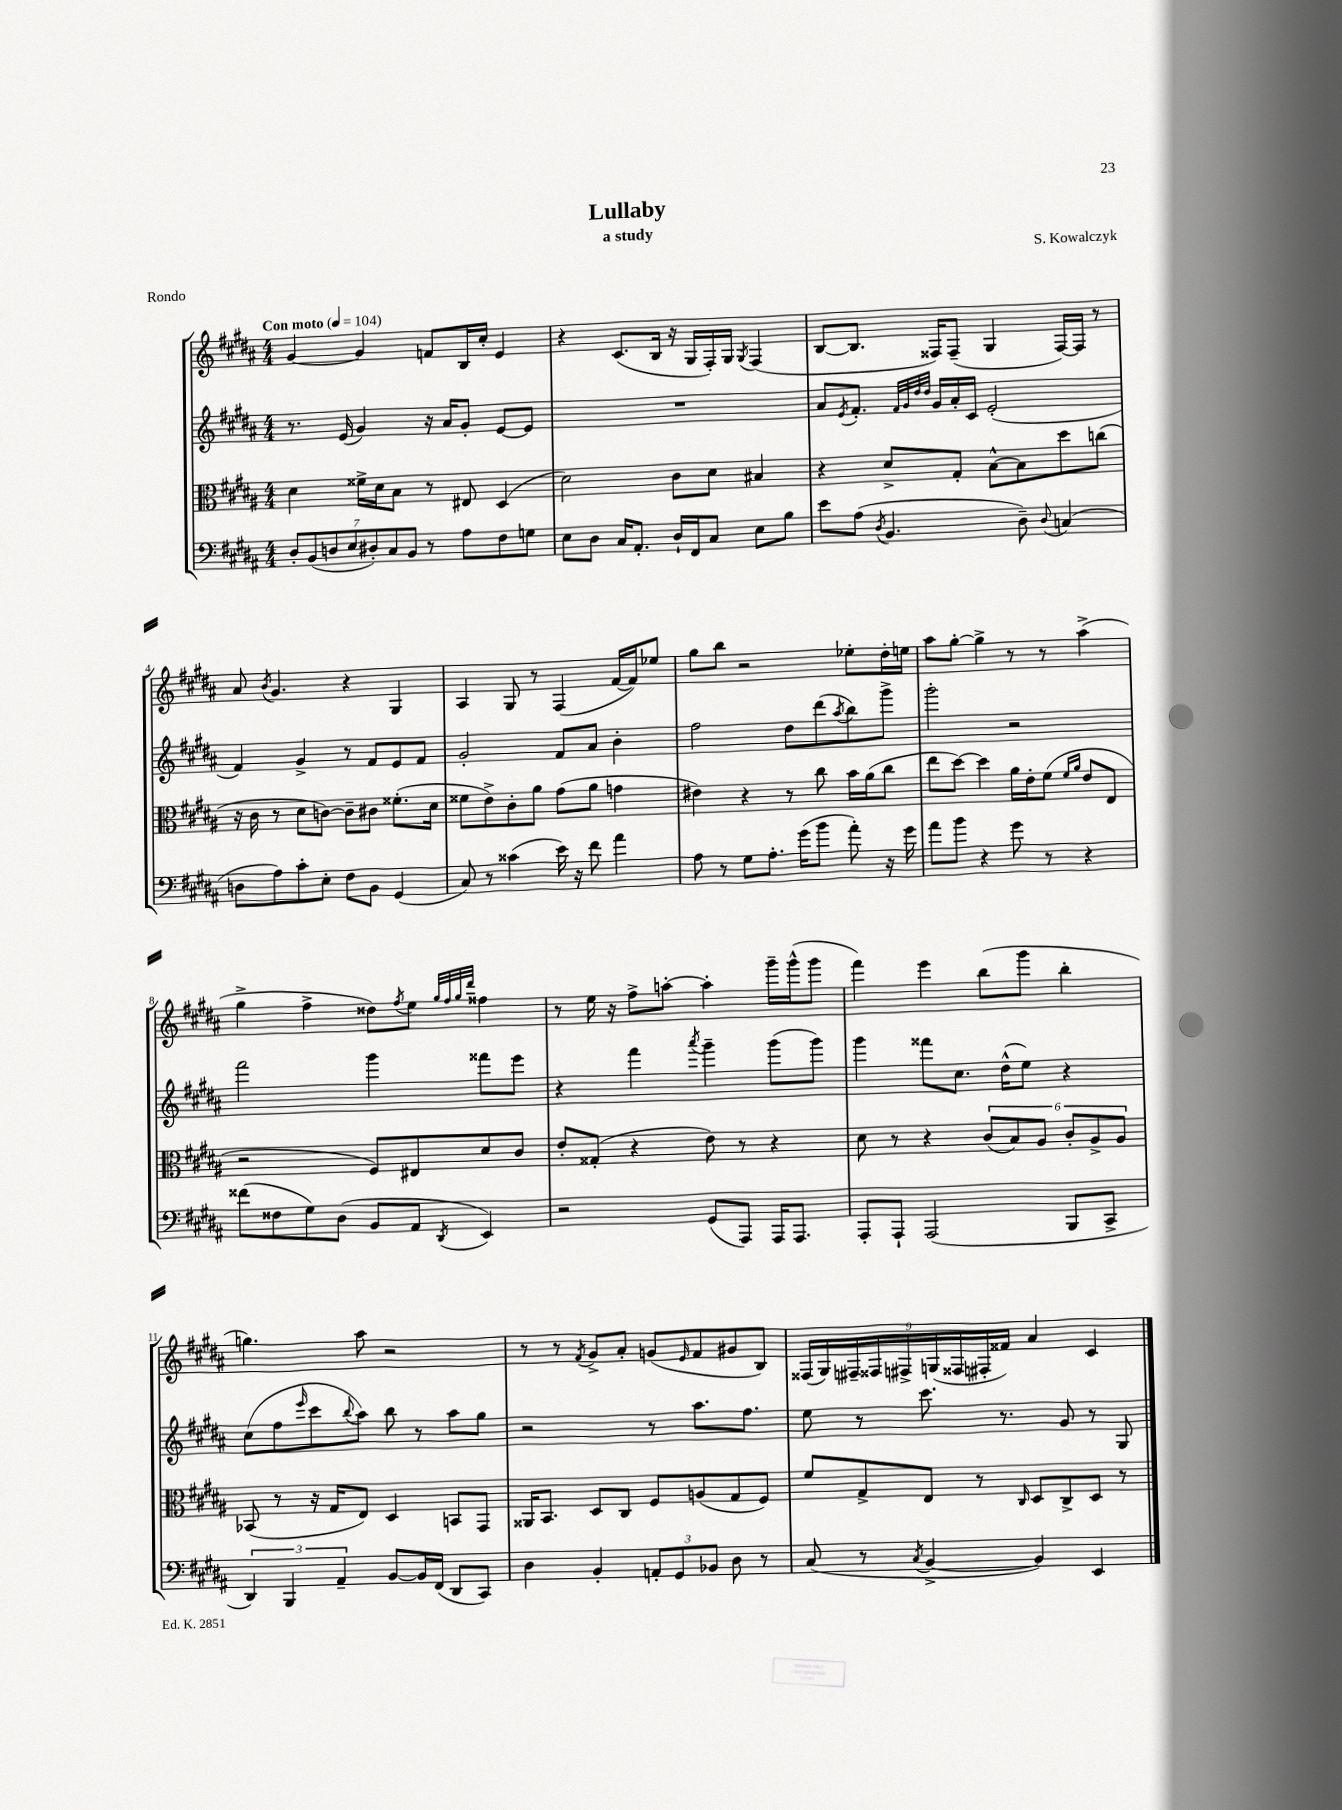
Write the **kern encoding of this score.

**kern	**kern	**kern	**kern
*staff4	*staff3	*staff2	*staff1
*clefF4	*clefC3	*clefG2	*clefG2
*k[f#c#g#d#a#]	*k[f#c#g#d#a#]	*k[f#c#g#d#a#]	*k[f#c#g#d#a#]
*M4/4	*M4/4	*M4/4	*M4/4
*MM104	*MM104	*MM104	*MM104
14D#'	4d#	8.r	[4g#
(14BB	.	.	.
14D	.	.	.
.	.	(16e	.
14E	.	.	.
.	16f##^	4g#)	4g#]
14D#')	.	.	.
.	16d#	.	.
14C#	.	.	.
.	8B	.	.
14BB	.	.	.
8r	8r	16r	8f
.	.	16a#	.
8A#	8E#	8g#'	16B
.	.	.	16cc#'
8F#	(4D#	[8e	4e
8G	.	8e]	.
=	=	=	=
8E	2d#)	1r	4r
8D#	.	.	.
16C#	.	.	(8.c#
8.AA#'	.	.	.
.	.	.	16B
16D#`	8c#	.	16r
16FF#	.	.	16G#
8C#	8d#	.	16F#')
.	.	.	16G#
.	.	.	8qG#
8E	4B#	.	(4F#
8B	.	.	.
=	=	=	=
8e	4r	8a#	[8B
.	.	8qe	.
(8A#	.	8.f#'	8.B]
8qD#	.	.	.
4.BB	8d#^	.	.
.	.	32qqf#	.
.	.	32qqg#	.
.	.	32qqdd#	.
.	.	32qqdd#	.
.	.	16g#	16F##)
.	8G#'	16a#'	(8F##~
.	.	16c#	.
.	[8B^^	(2e'	4G#
8D#~)	8B]	.	.
8qqD#	.	.	.
(4C	8dd#	.	[16F##)
.	.	.	16F##]
.	(8cc	.	8r
=	=	=	=
8D	16r	4f#)	8a#
.	16c#	.	.
.	.	.	8qb
8A#)	8r	.	4.g#
8c#'	8d#	4g#^	.
8E'	[8c)	.	.
8F#	8c~]	8r	4r
8BB	8c#	8f#	.
(4GG#	(8.f##'	8e	4G#
.	.	8f#	.
.	16d#	.	.
=	=	=	=
8C#)	8f##	2g#'	4A#
8r	8e^)	.	.
(4c##	8c#'	.	8G#
.	8a#	.	8r
16e)	(8g#	8f#	(4F#
16r	.	.	.
8f#	8a#	8a#	.
4a#	4g	4b'	[16f#
.	.	.	16f#])
.	.	.	8ee-
=	=	=	=
8A#	4e#)	2ff#	8gg#
8r	.	.	8bb
8G#	4r	.	2r
8.A#'	.	.	.
.	8r	8dd#	.
(16g#	.	.	.
8b	8cc#	(8ddd#	.
.	.	8qaa#	.
8a#')	16b	8bb)	8ee-'
.	(16a#	.	.
16r	8cc#	8ggg#^	16dd#'
16g#	.	.	16ee
=	=	=	=
8a#	8ee	2ggg#'	8aa#
8b	[8dd#)	.	[8gg#'
4r	4dd#]	.	4gg#^]
8g#	16a#	2r	8r
.	16e'	.	.
8r	(8f#	.	8r
.	16qqf#	.	.
.	16qqa#	.	.
4r	8e	.	(4aa#^
.	8E	.	.
=	=	=	=
(8f##	2r	2fff#	4gg#^
8F##	.	.	.
8G#)	.	.	4ff#^
(8D#	.	.	.
8BB	8F#)	4ggg#	8dd##)
.	.	.	8qff#
8AA#	8E#	.	8ee
.	.	.	32qqgg#
.	.	.	32qqff#
.	.	.	32qqgg#
8qDD#	.	.	32qqddd#
4EE)	8d#	8fff##	4ff##
.	8c#	8eee	.
=	=	=	=
2r	8e'	4r	8r
.	(8G##'	.	16ee
.	.	.	16r
.	4r	4fff#	8ff#^
.	.	.	[8aa'
.	.	8qaaa#	.
(8GG#	8e)	4ggg#~	4aa']
8AAA#)	8r	.	.
16AAA#	4r	(8ggg#	16ggg#~
8.AAA#	.	.	(16ggg#^^
.	.	8ggg#)	8ggg#
=	=	=	=
8AAA#'	8d#	4ggg#	4fff#)
8AAA#`	8r	.	.
(2AAA#	4r	8fff##	4eee
.	.	8.cc#	.
.	(12c#	.	(8bb
.	.	(16dd#^^	.
.	12B)	.	.
.	.	8ee)	8ggg#
.	12A#	.	.
8BBB	12c#'	4r	4bb'
.	12A#^	.	.
8CC#^	.	.	.
.	12A#	.	.
=	=	=	=
6DD#)	(8BB-	(8cc#	4.gg)
.	8r	8ff#	.
6BBB	.	.	.
.	.	16qqeee	.
.	16r	8ccc#	.
.	16G#	.	.
6AA#~	.	.	.
.	.	8qqbb	.
.	8E)	8aa#)	8aa#
[8BB	4D#	8bb	2r
16BB]	.	8r	.
(16FF#	.	.	.
8DD#	8BB	8aa#	.
8CC#)	8GG#	8gg#	.
=	=	=	=
4D#	16AA##	2r	8r
.	8.BB	.	.
.	.	.	8r
.	.	.	8qf#
4BB'	8D#	.	8g#^
.	8C#	.	8a#'
12AA'	8F#	8r	(8g
12GG#	.	.	.
.	.	.	16qqe
.	(8A	8.aa#	8f#
12BB-	.	.	.
8D#	8G#	.	8g#
.	.	8.ff#	.
8r	8F#)	.	8B)
=	=	=	=
(8C#	8f#	8ee	(18F##
.	.	.	18G#)
.	.	.	18F#~
8r	8G#^	8r	.
.	.	.	18F##
.	.	.	18F#^
8qC#	.	.	.
[4BB^	8E	8.ccc#	.
.	.	.	(18G
.	.	.	18F##
.	8r	.	.
.	.	.	18F#'
.	.	8.r	.
.	.	.	18f##)
.	16qqC#	.	.
4BB])	8D#	.	4a#
.	8C#^	8g#	.
4EE	8D#	8r	4c#
.	8r	8G#	.
==	==	==	==
*-	*-	*-	*-
